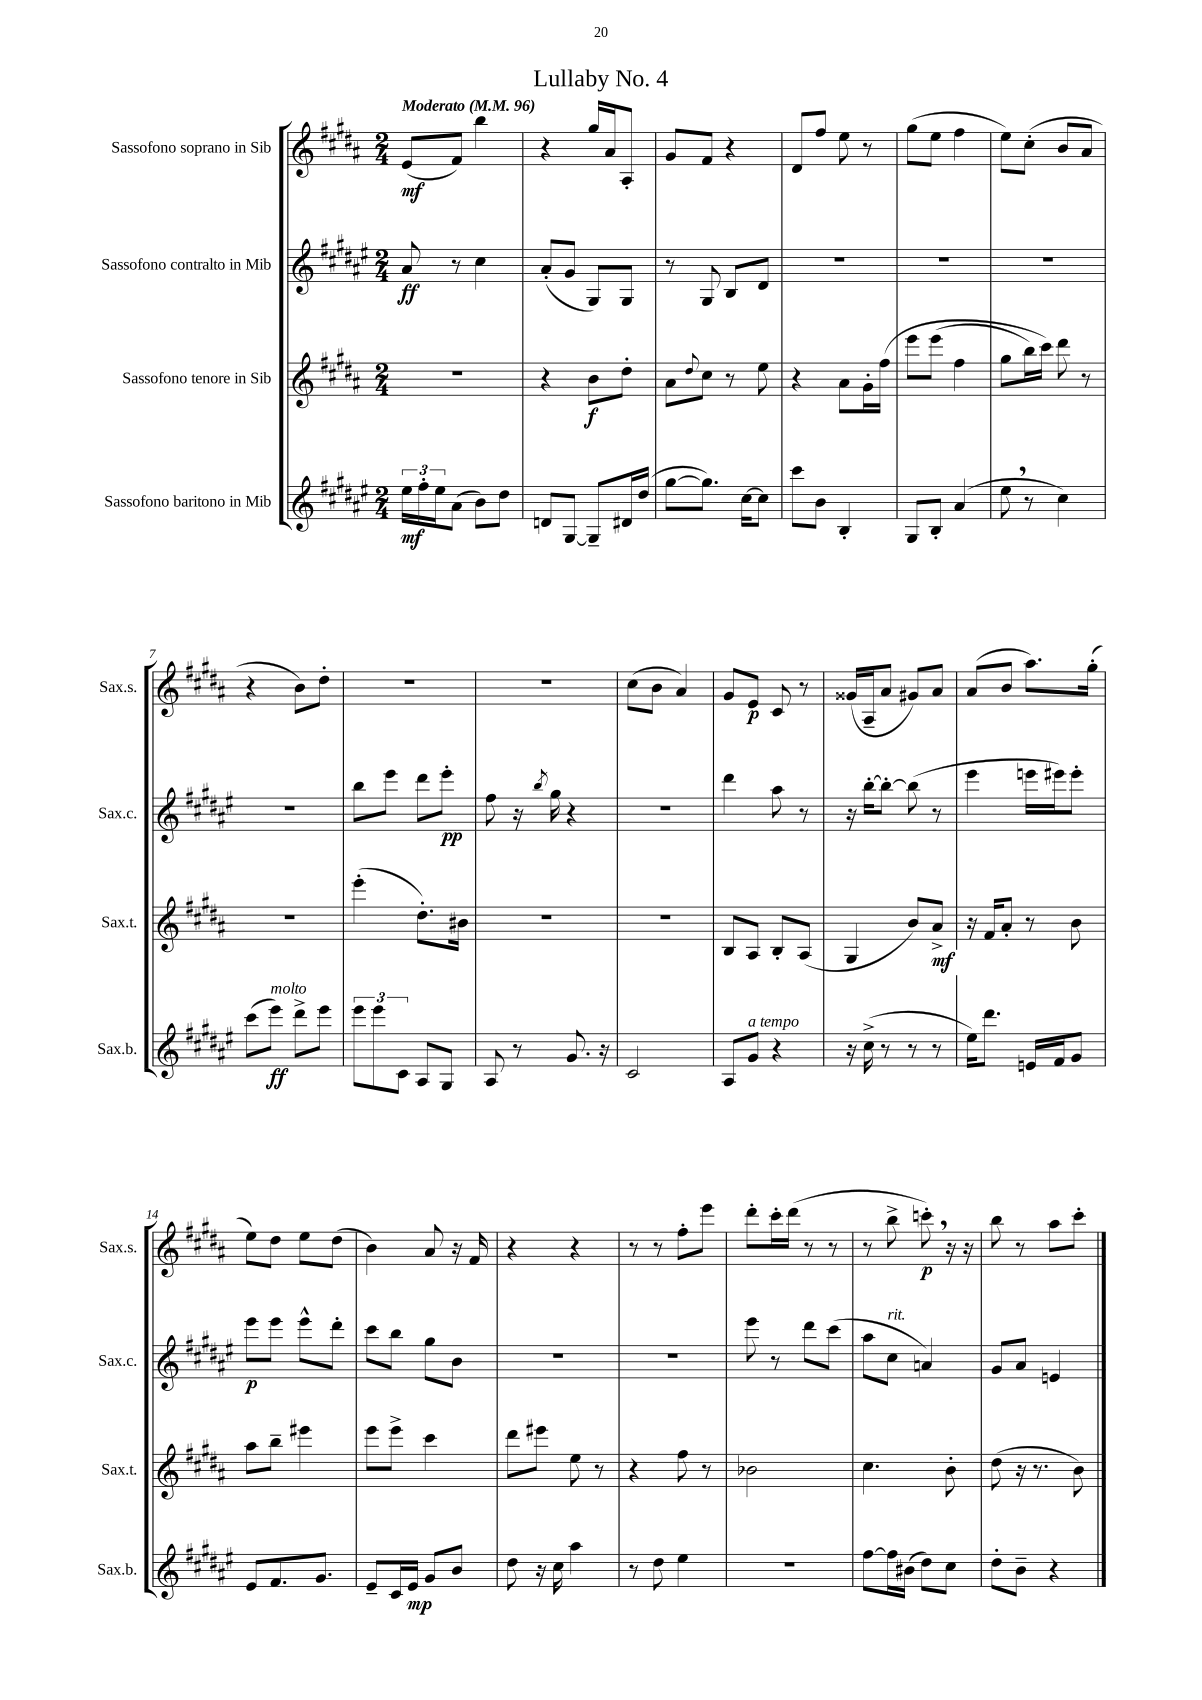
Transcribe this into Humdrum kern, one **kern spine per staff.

**kern	**kern	**kern	**kern
*staff4	*staff3	*staff2	*staff1
*clefG2	*clefG2	*clefG2	*clefG2
*k[f#c#g#d#a#e#]	*k[f#c#g#d#a#]	*k[f#c#g#d#a#e#]	*k[f#c#g#d#a#]
*M2/4	*M2/4	*M2/4	*M2/4
*MM96	*MM96	*MM96	*MM96
24ee#	2r	8a#	(8e
24ff#'	.	.	.
24ee#	.	.	.
(8a#	.	8r	8f#)
8b)	.	4cc#	4bb
8dd#	.	.	.
=	=	=	=
8d	4r	(8a#'	4r
[8G#	.	8g#	.
8G#~]	8b	8G#)	16gg#
.	.	.	16a#
16d#	8dd#'	8G#	8A#'
(16dd#	.	.	.
=	=	=	=
[8gg#	8a#	8r	8g#
.	8qqdd#	.	.
8.gg#])	8cc#	8G#	8f#
.	8r	8B	4r
[16cc#	.	.	.
8cc#]	8ee	8d#	.
=	=	=	=
8ccc#	4r	2r	8d#
8b	.	.	8ff#
4B'	8a#	.	8ee
.	16g#'	.	8r
.	&(16ff#	.	.
=	=	=	=
8G#	8eee	2r	(8gg#
8B'	(8eee	.	8ee
(4a#	4ff#	.	4ff#
=	=	=	=
8ee#	8gg#	2r	8ee)
8r	16bb)	.	(8cc#'
.	16ccc#&)	.	.
4cc#)	8ddd#	.	8b
.	8r	.	8a#
=	=	=	=
(8ccc#	2r	2r	4r
8eee#)	.	.	.
8ddd#^	.	.	8b)
8eee#	.	.	8dd#'
=	=	=	=
12eee#	(4eee'	8bb	2r
12eee#	.	.	.
.	.	8eee#	.
12c#	.	.	.
8A#	8.dd#')	8ddd#	.
8G#	.	8eee#'	.
.	16b#	.	.
=	=	=	=
8A#	2r	8ff#	2r
8r	.	16r	.
.	.	8qbb	.
.	.	16gg#	.
8.g#	.	4r	.
16r	.	.	.
=	=	=	=
2c#	2r	2r	(8cc#
.	.	.	8b
.	.	.	4a#)
=	=	=	=
8A#	8B	4ddd#	8g#
8g#	8A#	.	8e
4r	8B'	8aa#	8c#
.	(8A#	8r	8r
=	=	=	=
16r	4G#	16r	(16g##
(16cc#^	.	[16bb'	16A#~
8r	.	8bb'_	8a#
8r	8b)	(8bb]	8g#)
8r	8a#^	8r	8a#
=	=	=	=
16ee#)	16r	4eee#	(8a#
8.ddd#	16f#	.	.
.	8a#'	.	8b
16e	8r	16eee	8.aa#)
16f#	.	16eee#)	.
8g#	8b	8eee#'	.
.	.	.	(16gg#'
=	=	=	=
8e#	8aa#	8eee#	8ee)
8.f#	8bb~	8eee#	8dd#
.	4eee#	8eee#^^	8ee
8.g#	.	.	.
.	.	8ddd#'	(8dd#
=	=	=	=
8e#~	8eee	8ccc#	4b)
16c#	8eee^	8bb	.
16e#	.	.	.
8g#	4ccc#	8gg#	8a#
8b	.	8b	16r
.	.	.	16f#
=	=	=	=
8dd#	8ddd#	2r	4r
16r	8eee#	.	.
16cc#	.	.	.
4aa#	8ee	.	4r
.	8r	.	.
=	=	=	=
8r	4r	2r	8r
8dd#	.	.	8r
4ee#	8ff#	.	8ff#'
.	8r	.	8eee
=	=	=	=
2r	2b-	8eee#	8ddd#'
.	.	8r	16ccc#'
.	.	.	(16ddd#
.	.	8ddd#	8r
.	.	(8ccc#	8r
=	=	=	=
[8ff#	4.cc#	8aa#	8r
16ff#]	.	8cc#	8bb^
(16b#	.	.	.
8dd#)	.	4a)	8ccc')
8cc#	8b'	.	16r
.	.	.	16r
=	=	=	=
8dd#'	(8dd#	8g#	8bb
8b~	16r	8a#	8r
.	8.r	.	.
4r	.	4e	8aa#
.	8b)	.	8ccc#'
==	==	==	==
*-	*-	*-	*-
